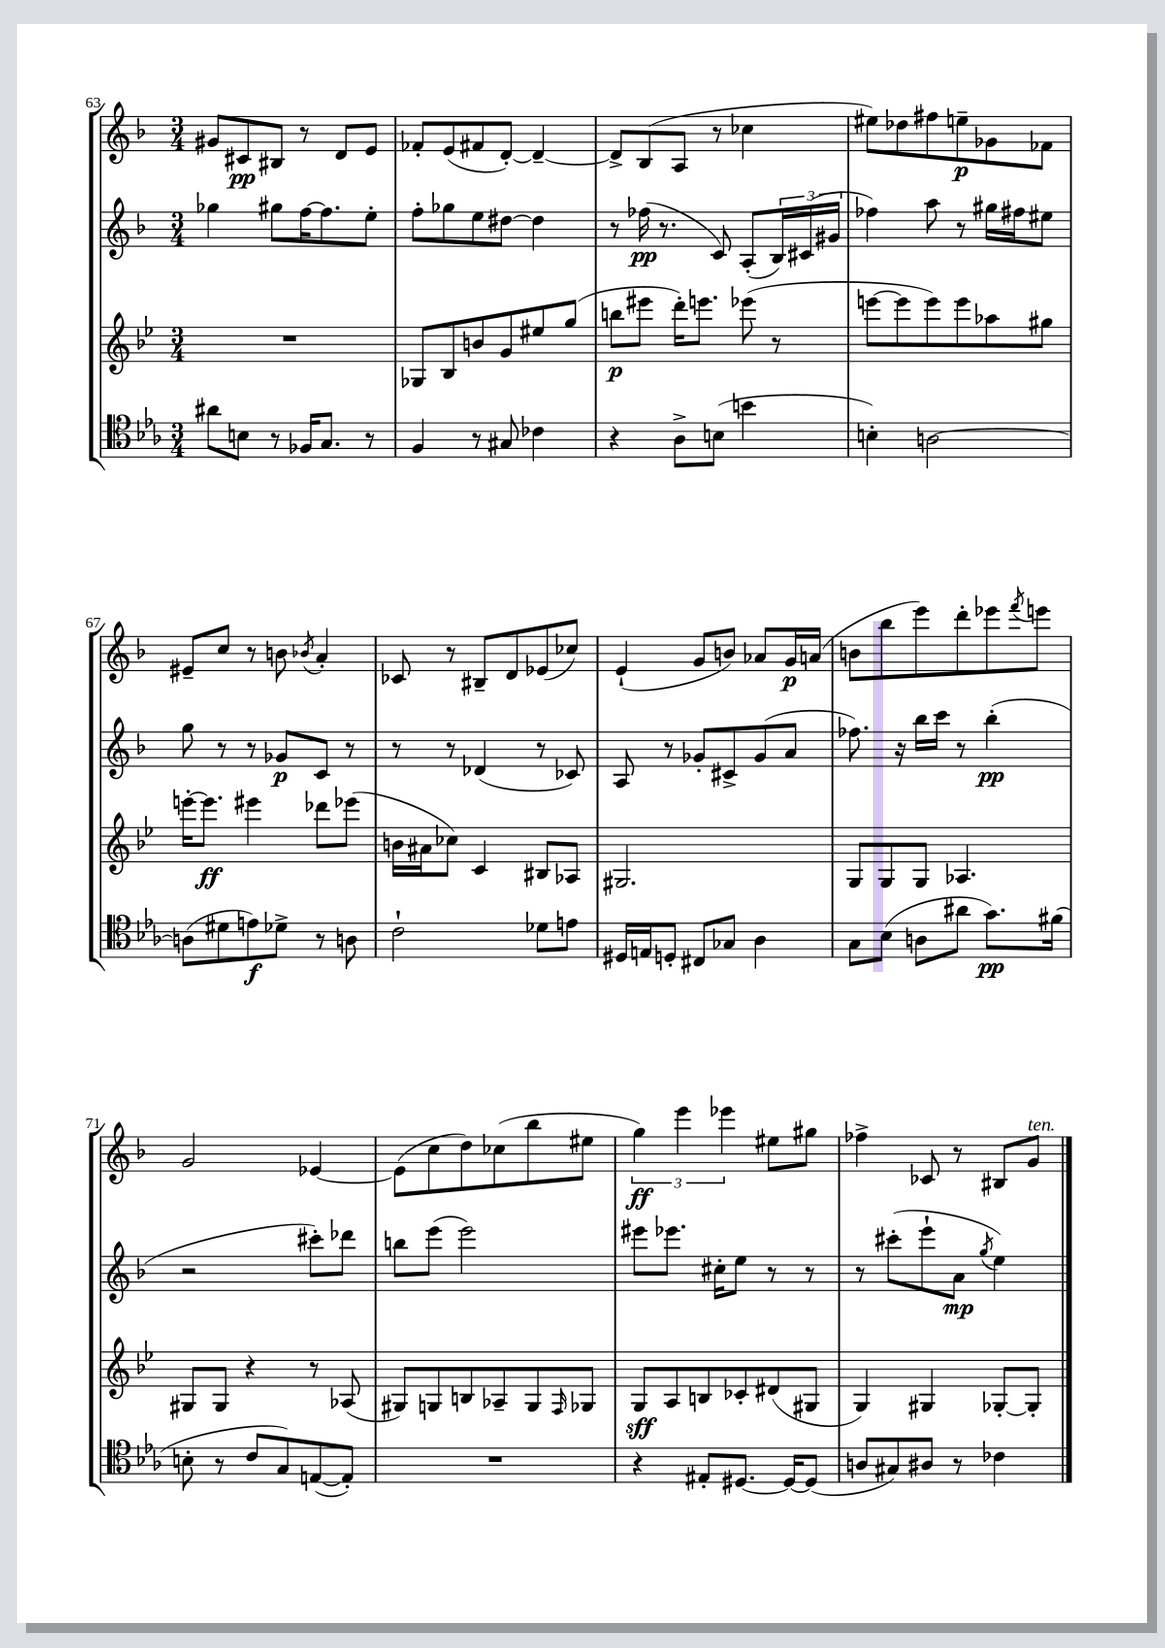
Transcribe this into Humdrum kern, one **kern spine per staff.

**kern	**kern	**kern	**kern
*staff4	*staff3	*staff2	*staff1
*clefC4	*clefG2	*clefG2	*clefG2
*k[b-e-a-]	*k[b-e-]	*k[b-]	*k[b-]
*M3/4	*M3/4	*M3/4	*M3/4
8a#	2.r	4gg-	8g#
8B	.	.	8c#
8r	.	8gg#	8B#
16F-	.	[16ff	8r
8.G	.	8.ff]	.
.	.	.	8d
8r	.	8ee'	8e
=	=	=	=
4F	8G-	8ff'	8f-'
.	8B-	8gg-	(8e
8r	8b	8ee	8f#
8G#	8g	[8dd#	[8d')
4c-	8ee#	4dd#]	4d~_
.	(8gg	.	.
=	=	=	=
4r	8bb	8r	8d^]
.	8eee#	(16ff-	(8B-
.	.	8.r	.
8A-^	16ddd')	.	8A
.	8.eee	.	.
(8B	.	8c)	8r
4b	(8eee-	(8A'	4cc-
.	8r	24B-)	.
.	.	(24c#	.
.	.	24g#	.
=	=	=	=
4B')	[8eee	4ff-)	8ee#)
.	8eee]	.	8dd-
[2A	8eee)	8aa	8ff#
.	8eee	8r	8ee~
.	8aa-	16gg#	8g-
.	.	16ff#	.
.	8gg#	8ee#	8f-
=	=	=	=
(8A]	[16eee'	8gg	8e#~
.	8.eee]	.	.
8d#	.	8r	8cc
8e)	4eee#	8r	8r
8d-^	.	8g-	8b
.	.	.	8qb-
8r	8ddd-	8c	4a'
8A	(8eee-	8r	.
=	=	=	=
2c`	16b	8r	8c-
.	16a#	.	.
.	8cc-)	8r	8r
.	4c	(4d-	8B#~
.	.	.	8d
8d-	8B#	8r	(8e-
8e	8A-	8c-)	8cc-)
=	=	=	=
16D#	2.G#	8A	(4e`
16E	.	.	.
8D'	.	8r	.
8C#	.	8g-'	8g
8G-	.	8c#^	8b)
4A-	.	(8g-	8a-
.	.	8a	16g
.	.	.	(16a
=	=	=	=
8G	8G	8.ff-)	8b
(8B-	8G	.	8bb-
.	.	16r	.
8A	8G	16bb-	8eee)
.	.	16ccc	.
8a#	4.A-	8r	8ddd'
8.g)	.	(4bb-'	8eee-
.	.	.	8qfff
.	.	.	8eee
(16f#	.	.	.
=	=	=	=
8B'	8G#	2r	2g
8r	8G#	.	.
8c	4r	.	.
8G)	.	.	.
([8E	8r	8ccc#')	[4e-
8E'])	(8A-	8ddd-	.
=	=	=	=
2.r	8G#)	8bb	(8e-]
.	8G	(8eee	8cc
.	8B	2eee)	8dd)
.	8A-~	.	(8cc-
.	8G	.	8bb-
.	16qqF	.	.
.	8G-	.	8ee#
=	=	=	=
4r	8G	8eee#	6gg)
.	8A	8.eee-	.
.	.	.	6eee
8E#'	8B	.	.
.	.	16cc#'	.
.	.	.	6eee-
[8.D#	8c-'	8ee	.
.	(8d#	8r	8ee#
16D#_	.	.	.
(8D#]	8G#	8r	8gg#
=	=	=	=
8A	4G)	8r	4ff-^
8G#)	.	(8ccc#'	.
8A#	4G#	8eee`	8c-
8r	.	8a	8r
.	.	8qgg	.
4c-	[8G-'	4ee)	8B#
.	8G-']	.	8g
==	==	==	==
*-	*-	*-	*-
